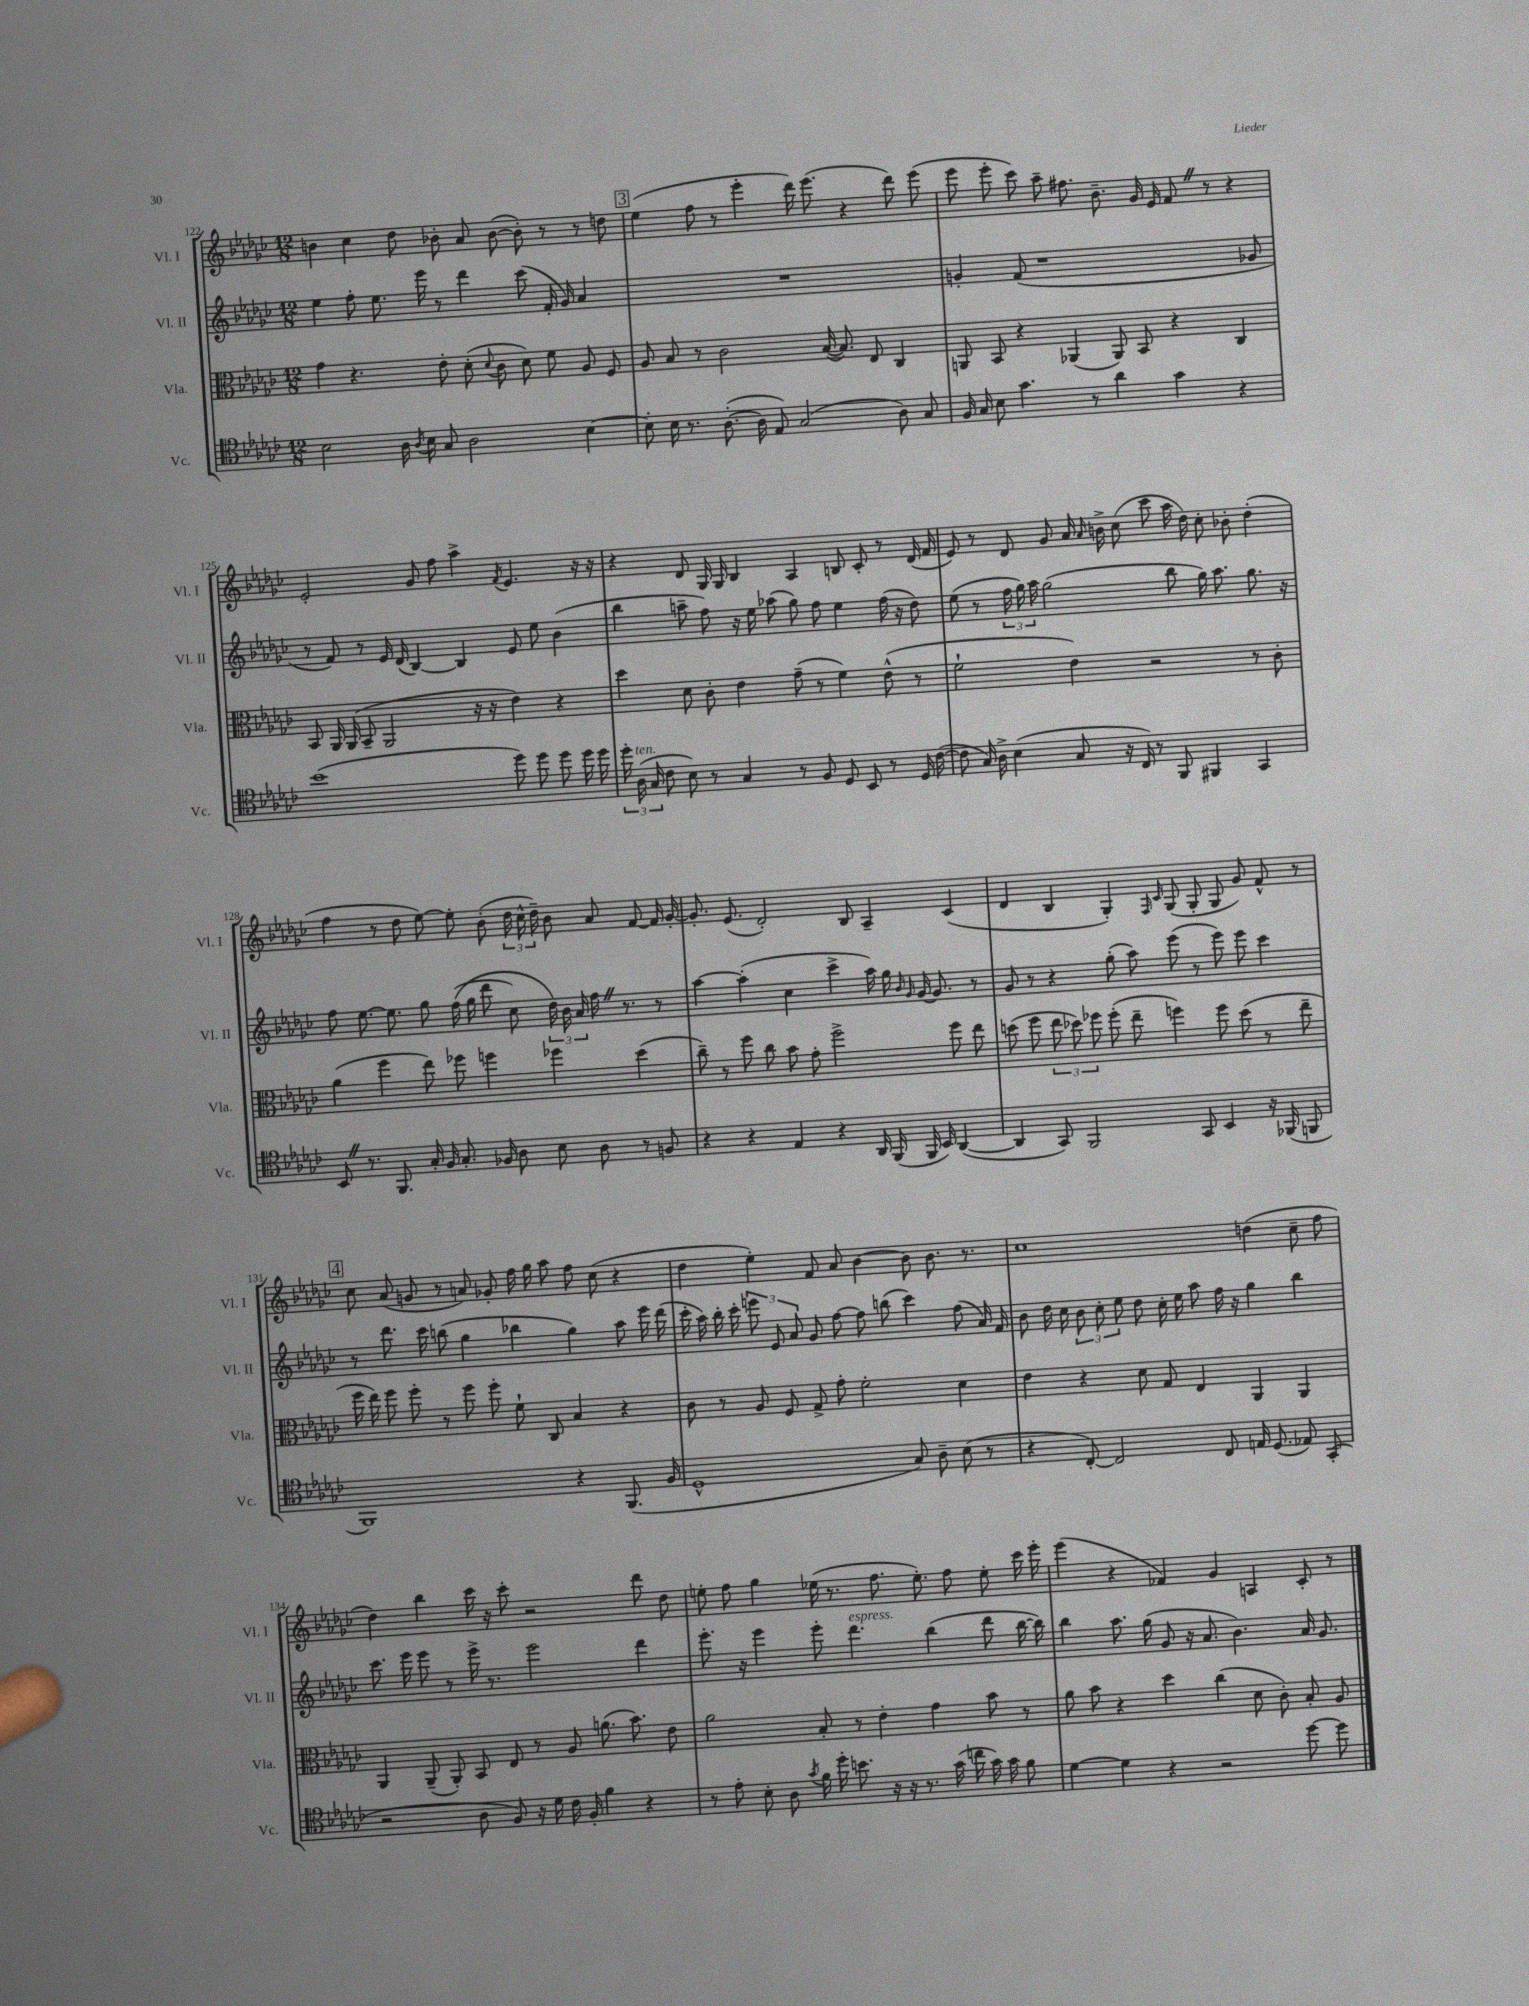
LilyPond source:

<<
\new StaffGroup <<
\new Staff = "s0" \with { instrumentName = "Vl. I" shortInstrumentName = "Vl. I" } {
    \clef treble \key ges \major \numericTimeSignature \time 12/8
    \autoBeamOff b'4 ces''4 des''8 bes'8-. aes'8 bes'8~( bes'8-.) r8 r8 d''8 |
    \mark \markup { \box "3" } ees''4( f''8 r8 ees'''4-. des'''16) ees'''8.( r4 des'''8) ees'''8( |
    ees'''8 ees'''8-. ces'''8) aes''8-- fis''8. bes'8.-- ges'16 ees'16 f'8 \once \override BreathingSign.text = \markup { \musicglyph "scripts.caesura.straight" } \breathe r8 r4 |
    ees'2-. ges'8 f''8 aes''4-> \acciaccatura { f'8 } ees'4. r16 r16 |
    r4 des'8 ges16 ges16 bes4 aes4 b8 ces'8-. r8 des'16( f'16 |
    ees'8) r8 des'8 ges'8 aes'16 \grace { aes'16 } b'16-> ces''8( ces'''8 aes''16 des''16) ces''8-. bes'8-. des''4-.( |
    f''4 r8 des''8 ees''8~) ees''8-. bes'8-.( \tuplet 3/2 { des''16 ces''16-^ des''16--) } bes'8 aes'8 f'8~ f'16 ges'16~-. |
    ges'8.-. ees'8.( des'2-.) bes8 aes4-- ces'4( |
    des'4 bes4 ges4-.) \grace { f16 ces'16 } ges8( ges8-. ges8 ges'8) f'8-^ r8 |
    \mark \markup { \box "4" } ces''8 aes'8( g'8 r8 a'8) ges'8-. f''16 ges''16 aes''8 f''8 ces''8( r4 |
    des''4 ees''4-.) f'8 aes'8 bes'4~ bes'8 bes'8. r8. |
    ces''1 d''4( ces''8-- f''8 |
    des''4) bes''4 ces'''16 r16 ces'''8-. r2 des'''8 des''8 |
    e''8-. f''8 ges''4 ees''16( r8. f''8. ees''8.-.) f''8 ees''8-. ces'''16 ees'''16-. |
    ees'''4( r4 fes'4) ges'4 a4 ces'8-. r8 \bar "|." |
}
\new Staff = "s1" \with { instrumentName = "Vl. II" shortInstrumentName = "Vl. II" } {
    \clef treble \key ges \major \numericTimeSignature \time 12/8
    \autoBeamOff ees''4 f''8-. ees''8. ees'''16 r8 des'''4 ces'''8( f'16-. ges'16) aes'4 |
    \mark \markup { \box "3" } R1. |
    g'4-. f'8( r1 ges'8 |
    r8 f'8) r8 ees'16 des'16( bes4~) bes4 ees'8 ees''8 bes'4( |
    bes''4 a''8-- f''8) r16 ees''16 aes''8( ges''8) f''8 ees''4 f''16( r16 des''8) |
    ees''8( r8 \tuplet 3/2 { f''16 ges''16) aes''16 } ges''2( bes''8 ges''16) aes''8. ges''8. r16 |
    f''8 ees''8.~ ees''8. ges''8 f''16(\( ges''16 des'''8 ces''8) \tuplet 3/2 { des''16\) bes'16 aes'16 } f''16 \once \override BreathingSign.text = \markup { \musicglyph "scripts.caesura.straight" } \breathe r8. r8 |
    aes''4~ aes''4-.( ces''4 ces'''4-> aes''16) ges''16 \grace { bes'16 ges'16 } ges'16~ ges'8. r8 |
    ges'8 r8 r4 ges''8-.( aes''8) ees'''8( r8 ees'''8) ees'''8 ces'''4 |
    \mark \markup { \box "4" } r8 des'''8. ces'''16 b''8( ges''4 bes''4 ges''4) aes''8 ees'''16 des'''16( |
    ces'''16-. aes''16) bes''16-. ces'''16-. \tuplet 3/2 { e'''8 ees'8 aes'8 } ges'8 f''8~ f''8 b''8( ces'''4) f''8( aes'16) f'16 |
    bes'8 des''16 ces''16 \tuplet 3/2 { bes'8 ces''8-. ees''8 } des''8 ces''16-. ees''16 aes''8 f''16 r16 ges''4 bes''4 |
    ces'''8. ees'''16 ees'''8 r8 ees'''16-> r8. ees'''2 des'''4 |
    ees'''8.-. r16 ees'''4 ees'''8-. des'''4.^\markup { \italic "espress." } bes''4( des'''8 bes''16~ bes''16) |
    bes''4 aes''8. ges''16( ges'8 r16 aes'8. bes'4.) aes'16 ges'8. \bar "|." |
}
\new Staff = "s2" \with { instrumentName = "Vla." shortInstrumentName = "Vla." } {
    \clef alto \key ges \major \numericTimeSignature \time 12/8
    \autoBeamOff ges'4 r4. ees'8-. des'8-.( \appoggiatura { des'8 } ces'8 des'8) f'8 aes8 f8 |
    \mark \markup { \box "3" } aes8 bes8 r8 ces'2 bes16~( bes8.) ees8 ces4 |
    a,8 bes,8 r4 aes,4( aes,8) bes,8 r4 ces4 |
    bes,8 aes,16 aes,16( bes,8-- aes,2 r16 r16 ees'4) r4 |
    des''4 des'8 ces'8-. ees'4 ges'8--( r8 f'4) ees'8-^( r8 |
    f'2-! ees'4) r2 r8 ces'8-. |
    aes'4( f''4 ees''8) fes''8 f''4 fes''4 des''4( |
    ces''8--) r8 f''8 ces''8 bes'8 ges'8-. f''2-> f''8 ees''8 |
    d''8( f''8 \tuplet 3/2 { ees''8 des''8) fes''8 } fes''8-.( ees''8-- f''4) f''8 des''8( r8 ees''8-- |
    \mark \markup { \box "4" } f''16 ees''16) f''8 f''8-. r8 f''8 f''8-. f'8-! ces8 bes4 r4 |
    ces'8 r8 aes8 f8 ges8-> ges'8-. f'2-. des'4 |
    ees'4 r4 des'8 ges8 ees4 aes,4 aes,4 |
    aes,4 aes,8--( aes,8-.) bes,8 ees8 r8 aes8 a'8.( bes'8.) ees'8 |
    aes'2 bes8-. r8 ees'4-. ges'4 bes'8 r8 |
    aes'8 bes'8 r4 des''4 ces''4( des'8 ces'8-.) bes8-. aes8 \bar "|." |
}
\new Staff = "s3" \with { instrumentName = "Vc." shortInstrumentName = "Vc." } {
    \clef tenor \key ges \major \numericTimeSignature \time 12/8
    \autoBeamOff bes2 aes16 \acciaccatura { aes8 } bes16 ges8 aes2 bes4~ |
    \mark \markup { \box "3" } bes8-. bes16 r8. aes8.~-.( aes16 ees8) ges2( aes8) ges8 |
    f16 ges16 bes8 ges'4. r8 aes'4 ges'4 r4 |
    bes'1( des''8) des''8 des''8 des''16 des''16 |
    \tuplet 3/2 { des''16-. aes16^\markup { \italic "ten." }( ges16 } ces'8 bes8) r8 ges4 r8 f8 des8 bes,8 r8 des16 ces'16~( |
    ces'8 ges16) aes16-> bes4( ges8 r16 ces16) r8 f,8 fis,4 ges,4 |
    bes,8 \once \override BreathingSign.text = \markup { \musicglyph "scripts.caesura.straight" } \breathe r8. f,8. ges16-. f16 ges8.-. fes16 aes8 bes8 aes8 r8 f8 |
    r4 r4 ees4 r4 aes,16 f,16( f,16 bes,16) aes,4~( |
    aes,4 ges,8) f,2 ges,8 bes,4 r16 fes,16( f,8 |
    \mark \markup { \box "4" } f,1) r4 f,8.( f16 |
    des1-^ ges8) aes8-- bes8( r8 |
    r4 ces8~-.) ces2 ces8 e16 des8.( ees8) ges,8-.( |
    r2 aes8 f8) r16 des'16 ces'16 f16-. f'4 r4 |
    r8 ees'8-. bes8-. aes8 \acciaccatura { ges'8 } f'16 des''16-. b'8. r16 r16 r8. ges'16( c''16 ges'16) ges'16 f'8 |
    des'4~ des'4 r4 r2 des''8~ des''8 \bar "|." |
}
>>
>>
\layout { \context { \Score currentBarNumber = #122 } }
